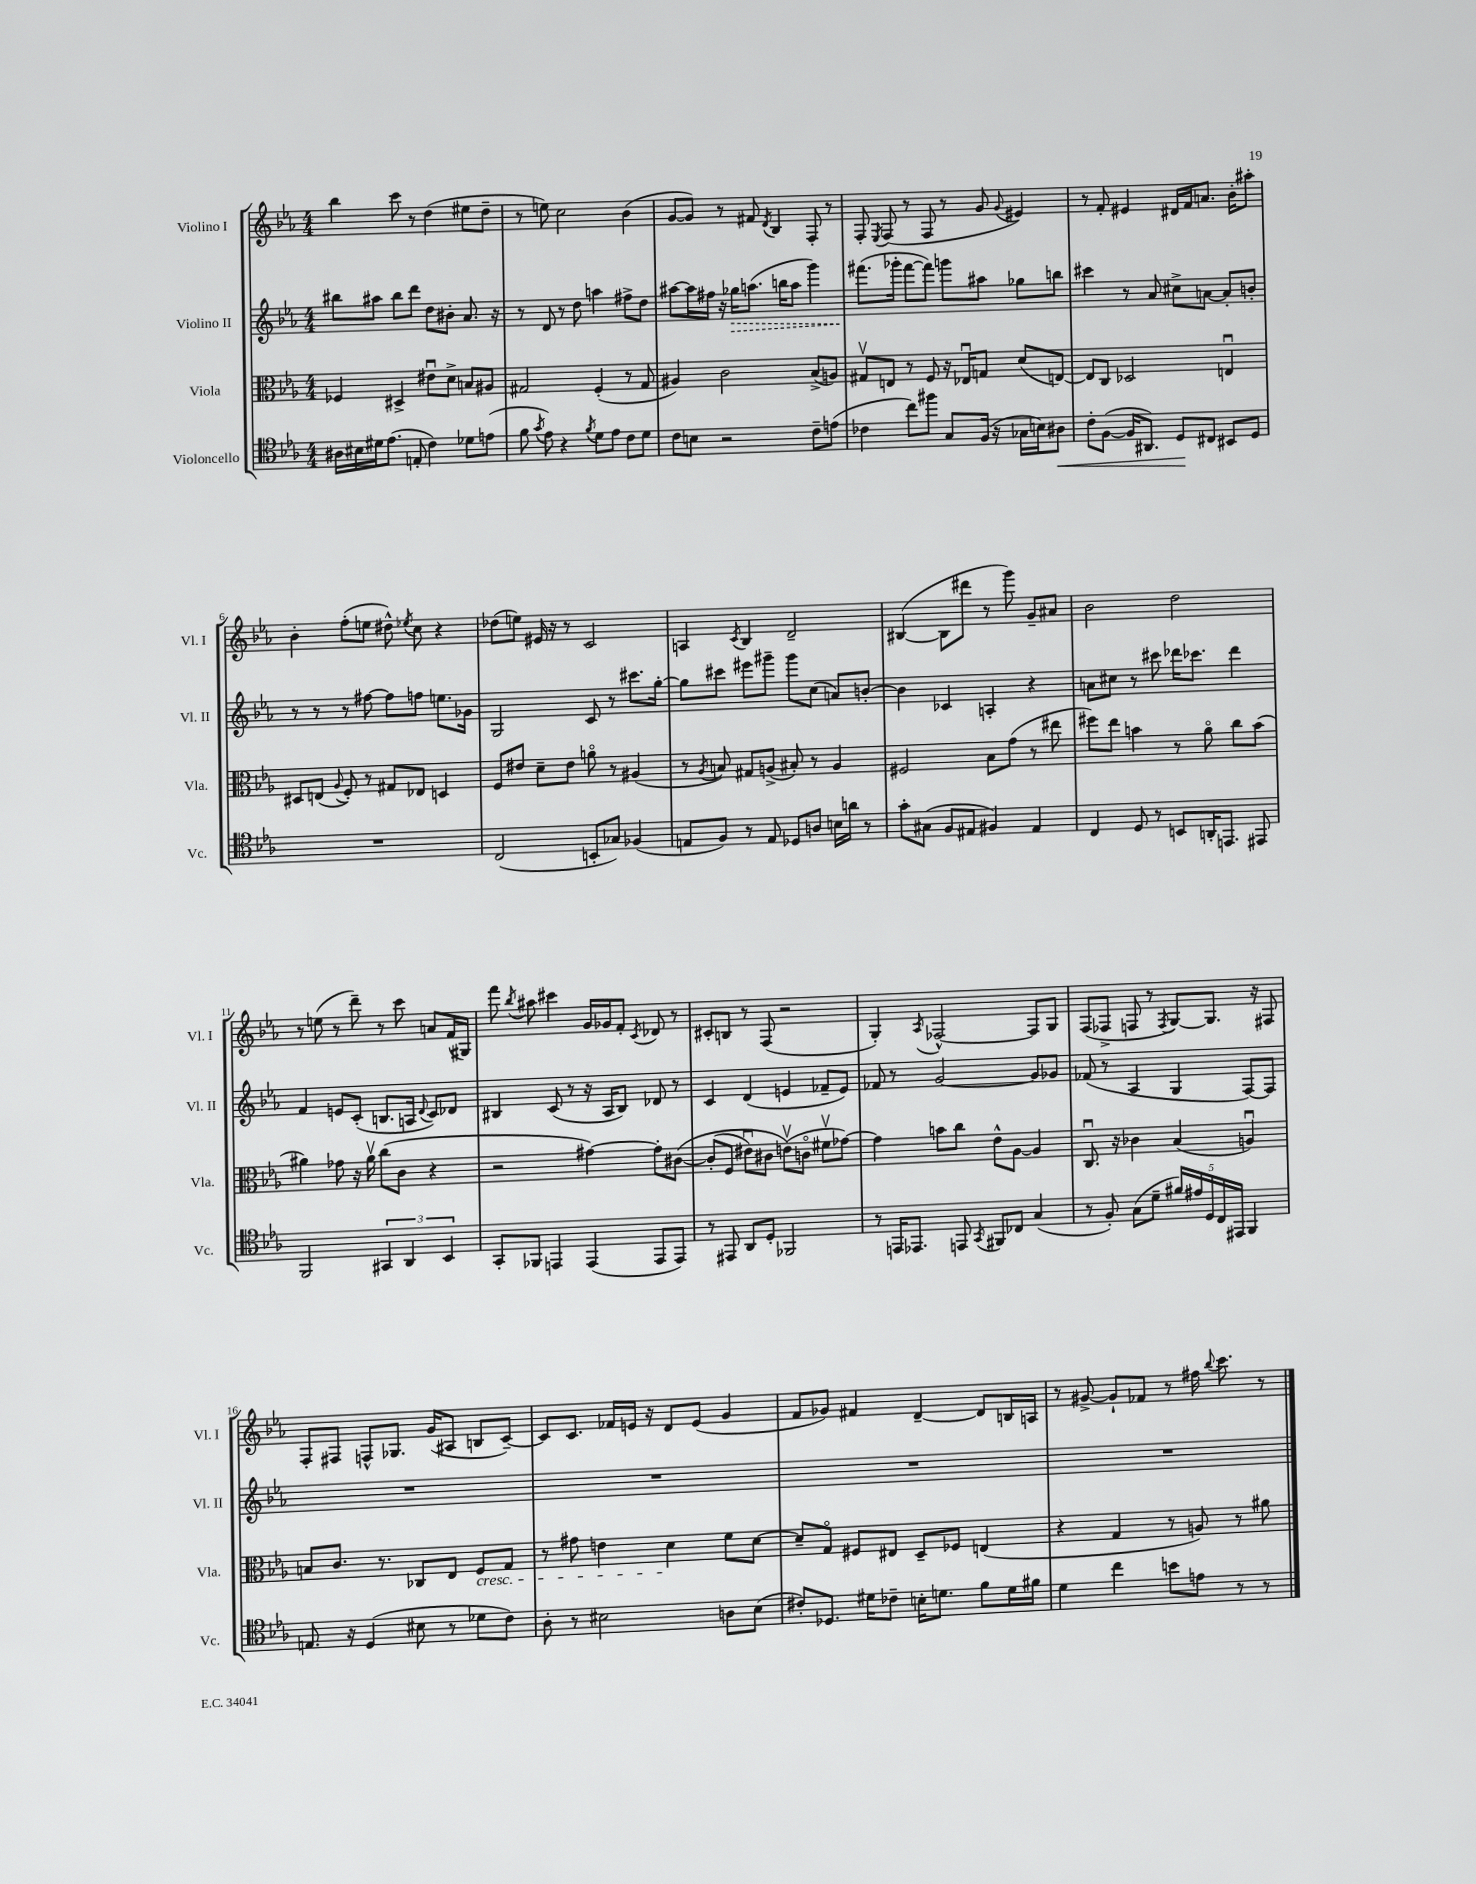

**kern	**dynam	**kern	**kern	**dynam	**kern
*part4	*part4	*part3	*part2	*part2	*part1
*staff4	*staff4	*staff3	*staff2	*staff2	*staff1
*I"Violoncello	*	*I"Viola	*I"Violino II	*	*I"Violino I
*I'Vc.	*	*I'Vla.	*I'Vl. II	*	*I'Vl. I
*clefC4	*	*clefC3	*clefG2	*	*clefG2
*k[b-e-a-]	*	*k[b-e-a-]	*k[b-e-a-]	*	*k[b-e-a-]
*M4/4	*	*M4/4	*M4/4	*	*M4/4
=1	=1	=1	=1	=1	=1
16A#X\LL	.	4F-X/	8bb#X\L	.	4bb-\
16B#X\	.	.	.	.	.
16d#X\J	.	.	8aa#X\J	.	.
(8.e-\J	.	.	.	.	.
.	.	4D#X^/	8bb#\L	.	8ccc\
8En'/	.	.	8ddd\J	.	8r
4c\)	.	8e#Xu\L	8dd\L	.	(4dd\
.	.	8d^\J	8b#X'\J	.	.
8d-X\L	.	8Bn/L	8.a-/	.	8ee#X\L
(8en\J	.	8A#X/J	.	.	8dd~\J
.	.	.	16r	.	.
=2	=2	=2	=2	=2	=2
8f\	.	2G#X/	8r	.	8r
8qg/	.	.	.	.	.
8e-\)	.	.	8d/	.	8een\)
4r	.	.	8r	.	2cc\
.	.	.	8dd\	.	.
8qf/	.	.	.	.	.
8d\L	.	(4F'/	4aan\	.	.
8e-\J	.	.	.	.	.
8c\L	.	8r	8ff#X^\L	.	(4b-\
8d\J	.	8G#/	8dd\J	.	.
=3	=3	=3	=3	=3	=3
8c\L	.	4A#X/)	[8aa#X\L	.	[8g/L
8Bn\J	.	.	16aa#\L]	.	8g/J])
.	.	.	16ff#X\JJ	.	.
2r	.	2c\	16r	.	8r
!	!	!	!	!LO:HP:b	!
.	.	.	16gg-X\KL	>	.
.	.	.	(8.aan\J	.	8f#X/
.	.	.	.	.	8qd/
.	.	.	.	.	4B-/
.	.	.	16bbn\KL	.	.
.	.	.	8aa\J	.	.
8c~\L	.	(8B-^/L	4ggg\)	.	8F'/
(8en\J	.	8An/J)	.	.	8r
=4	=4	=4	=4	=4	=4
4c-X\	.	8G#Xv/L	(8.fff#X\L	.	8F'/
.	.	.	.	.	8qE-/
.	.	8En/J	.	.	(8F/
.	.	.	16ggg-X'\Jk	]	.
8cc\L)	.	8r	[8fff#\L	.	8r
8ff#X\J	.	8F/	8fff#\J])	.	8F/
8G/L	.	16r	8gggn\L	.	8r
.	.	16E-Xu/KL	.	.	.
(16F/Jk	.	8Gn/J	8aa#X\J	.	8g/
16r	.	.	.	.	.
.	.	.	.	.	8qqg/
16G-X\LL	.	(8d/L	8gg-X\L	.	4e#X/)
16Bn\J)	.	.	.	.	.
!	!LO:HP:b	!	!	!	!
8A#X\J	<	[8En/J)	8bbn\J	.	.
=5	=5	=5	=5	=5	=5
8c'\L	.	8E/L]	4ccc#X\	.	8r
([8F\J	.	8C/J	.	.	8f'/
16F/KL]	.	2D-X/	8r	.	4e#X/
8.AA#X/J)	.	.	.	.	.
.	.	.	8a-/	.	.
8D/L	.	.	8cc#X^\L	.	16d#X/LL
.	.	.	.	.	16f/J
8C#X/J	[	.	[8an\J	.	8.an/J
8BB#X/L	.	4Enu/	8a'/L]	.	.
.	.	.	.	.	16b-'\KL
8D/J	.	.	8bn'/J	.	8aa#X'\J
!!LO:LB:g=z
=6	=6	=6	=6	=6	=6
1r	.	8D#X/L	8r	.	4b-'\
.	.	(8En/J	8r	.	.
.	.	8qqA-/	.	.	.
.	.	8F'/)	8r	.	(8ff'\L
.	.	8r	[8ff#X\	.	8een\J
.	.	8G#X/L	8ff#\L]	.	8dd#X^^\)
.	.	.	.	.	8qee-X/
.	.	8E-X/J	8ffn\J	.	8cc\
.	.	4Dn/	8.een\L	.	4r
.	.	.	16g-X\Jk	.	.
=7	=7	=7	=7	=7	=7
(2C/	.	8F/L	2G/	.	(8dd-X\L
.	.	8e#X/J	.	.	8een\J)
.	.	8d~\L	.	.	16e#X/
.	.	.	.	.	16r
.	.	8e#\J	.	.	8r
8BBn'/L	.	8an\	8c/	.	2c/
8G-X/J)	.	8r	8r	.	.
(4F-X/	.	(4A#X/	8.ccc#X\L	.	.
.	.	.	[16gg'\Jk	.	.
=8	=8	=8	=8	=8	=8
8En/L	.	8r	8gg\L]	.	4An/
.	.	8qA-/	.	.	.
8F/J)	.	8Bn/)	8ccc#X\J	.	.
.	.	.	.	.	8qc/
8r	.	8G#X/L	8eee#X\L	.	4B-/
8E/	.	(8An^/J	8ggg#X~\J	.	.
8D-X/L	.	8B#X'/)	8ggg#\L	.	2d~/
8An/J	.	8r	(8cc\J	.	.
16Bn\LL	.	4A/	8an/L)	.	.
16an\JJ	.	.	.	.	.
8r	.	.	[8bn'/J	.	.
=9	=9	=9	=9	=9	=9
8g'\L	.	2F#X/	4b\]	.	([4B#X/
(8G#X\J	.	.	.	.	.
8F/L	.	.	4c-X/	.	8B#\L]
8E#X/J	.	.	.	.	8ddd#X\J
4F#X/)	.	8B-\L	4An'/	.	8r
.	.	(8g\J	.	.	8ggg\)
4E#/	.	8r	4r	.	8g~/L
.	.	8ee#X\	.	.	8a#X/J
=10	=10	=10	=10	=10	=10
4C/	.	8ff#X\L)	8an\L	.	2b-\
.	.	8ee-\J	8cc#X\J	.	.
8D/	.	4bn\	8r	.	.
8r	.	.	8ccc#X\	.	.
8BBn/L	.	8r	16ddd-X\KL	.	2dd\
.	.	.	8.ccc-X\J	.	.
16AAn'/K	.	8a-\	.	.	.
8.EEn/J	.	.	.	.	.
.	.	8cc\L	4ddd-\	.	.
8EE#X/	.	(8b\J	.	.	.
!!LO:LB:g=z
=11	=11	=11	=11	=11	=11
2FF/	.	4a#X\)	4f/	.	8r
.	.	.	.	.	(8een\
.	.	8g-X\	8en/L	.	8r
.	.	16r	(8c'/J	.	8ddd~\)
.	.	16a#v\	.	.	.
6GG#X/	.	(8cc\L	8.Bn/L	.	8r
.	.	8c\J	.	.	8ccc\
6AA-/	.	.	.	.	.
.	.	.	16An/Jk	.	.
.	.	.	8qqd/	.	.
.	.	4r	8c/L)	.	8an/L
6BB-/	.	.	.	.	.
.	.	.	8d-X/J	.	(16f/L
.	.	.	.	.	16G#X/JJ)
=12	=12	=12	=12	=12	=12
8GG'/L	.	2r	4B#X/	.	8fff\
.	.	.	.	.	8qbb-/
8FF-X/J	.	.	.	.	8aa#X\
4EEn/	.	.	(8c/	.	4ccc#X\
.	.	.	8r	.	.
(4EE/	.	[4g#X\)	16r	.	16g/LL
.	.	.	16A-/KL	.	16g-X/J
.	.	.	8B#/J)	.	8f'/J
.	.	.	.	.	8qc/
8EE/L	.	8g#'\L]	8d-X/	.	8d-X/
8EE/J)	.	([8c#X\J	8r	.	8r
=13	=13	=13	=13	=13	=13
8r	.	(8c#'/L]	4c/	.	8c#X'/L
8EE#X/	.	8F/J	.	.	8Bn/J
8AA-/L	.	8e#Xu\L)	(4d/	.	8r
8D'/J	.	8c#X\J	.	.	(8F/
2FF-X/	.	(8env\L)	4en/	.	2r
.	.	8cn\J	.	.	.
.	.	8f#Xv\L	8f-X~/L	.	.
.	.	[8g-X\J)	8e/J)	.	.
=14	=14	=14	=14	=14	=14
8r	.	4g-\]	8f-X/	.	4G'/)
16EEn/KL	.	.	8r	.	.
8.EE-X/J	.	.	.	.	.
.	.	.	.	.	8qA-/
.	.	8bn\L	[2g/	.	[2F-X^^/
8EEn/	.	8cc\J	.	.	.
8qGG/	.	.	.	.	.
8FF#X/L	.	8e-^^\L	.	.	.
8C-X/J	.	[8A-\J	.	.	.
(4G/	.	4A-/]	8g/L]	.	8F-/L]
.	.	.	8g-X/J	.	8G/J
=15	=15	=15	=15	=15	=15
8r	.	8.Cu/	(8f-X/	.	(8F/L
8F'/)	.	.	8r	.	8F-X^/J
.	.	16r	.	.	.
(8G\L	.	4c-X\	4A-/	.	8Fn/
8d~\J	.	.	.	.	8r
.	.	.	.	.	8qF/
20f#X/LL)	.	(4B-/	4G/	.	[8G/L)
20e#X/	.	.	.	.	.
20D/	.	.	.	.	.
.	.	.	.	.	8.G/J]
20C/	.	.	.	.	.
20EE#X/JJ	.	.	.	.	.
4FF/	.	4Anu/)	[8F/L)	.	.
.	.	.	.	.	16r
.	.	.	8F/J]	.	8F#X/
!!LO:LB:g=z
=16	=16	=16	=16	=16	=16
8.En/	.	8Bn/L	1r	.	8F'/L
.	.	8.c/J	.	.	8F#X/J
16r	.	.	.	.	.
(4D/	.	.	.	.	8Fn^^/L
.	.	8.r	.	.	.
.	.	.	.	.	8.G-X/J
8B#X\	.	8C-X/L	.	.	.
.	.	.	.	.	(16g/KL
8r	.	8E-/J	.	.	8A#X/J
!	!	!LO:TX:b:i:t=cresc.	!	!	!
8d-X\L	.	8F/L	.	.	8Bn/L
8c\J)	.	8G/J	.	.	[8c~/J)
=17	=17	=17	=17	=17	=17
8A-'\	.	8r	1r	.	8c/L]
8r	.	8g#X\	.	.	8.c/J
2B#X\	.	4en\	.	.	.
.	.	.	.	.	16f-X/LL
.	.	.	.	.	16en/JJ
.	.	.	.	.	16r
.	.	4d\	.	.	8d/L
.	.	.	.	.	(8e/J
8An\L	.	8f\L	.	.	4g/
(8B#\J	.	[8d\J	.	.	.
=18	=18	=18	=18	=18	=18
8c#X'/L)	.	8d~/L]	1r	.	8f/L
8.D-X/J	.	8G/J	.	.	8g-X/J)
.	.	8F#X/L	.	.	4f#X/
16d#X\KL	.	.	.	.	.
8c-X~\J	.	8E#X/J	.	.	.
16Bn'\KL	.	8D~/L	.	.	[4d~/
8.dn\J	.	.	.	.	.
.	.	8F-X/J	.	.	.
8f\L	.	(4En/	.	.	8d/L]
16d\L	.	.	.	.	16Bn/L
16f#X\JJ	.	.	.	.	16An/JJ
=19	=19	=19	=19	=19	=19
4d\	.	4r	1r	.	8r
.	.	.	.	.	[8g#X^/
4cc\	.	4G/	.	.	8g#`/L]
.	.	.	.	.	8f-X/J
8bn\L	.	8r	.	.	8r
8en\J	.	8An/)	.	.	16ff#X\
.	.	.	.	.	8qqbb-/
.	.	.	.	.	8.ccc\
8r	.	8r	.	.	.
8r	.	8a#X\	.	.	8r
==	==	==	==	==	==
*-	*-	*-	*-	*-	*-
